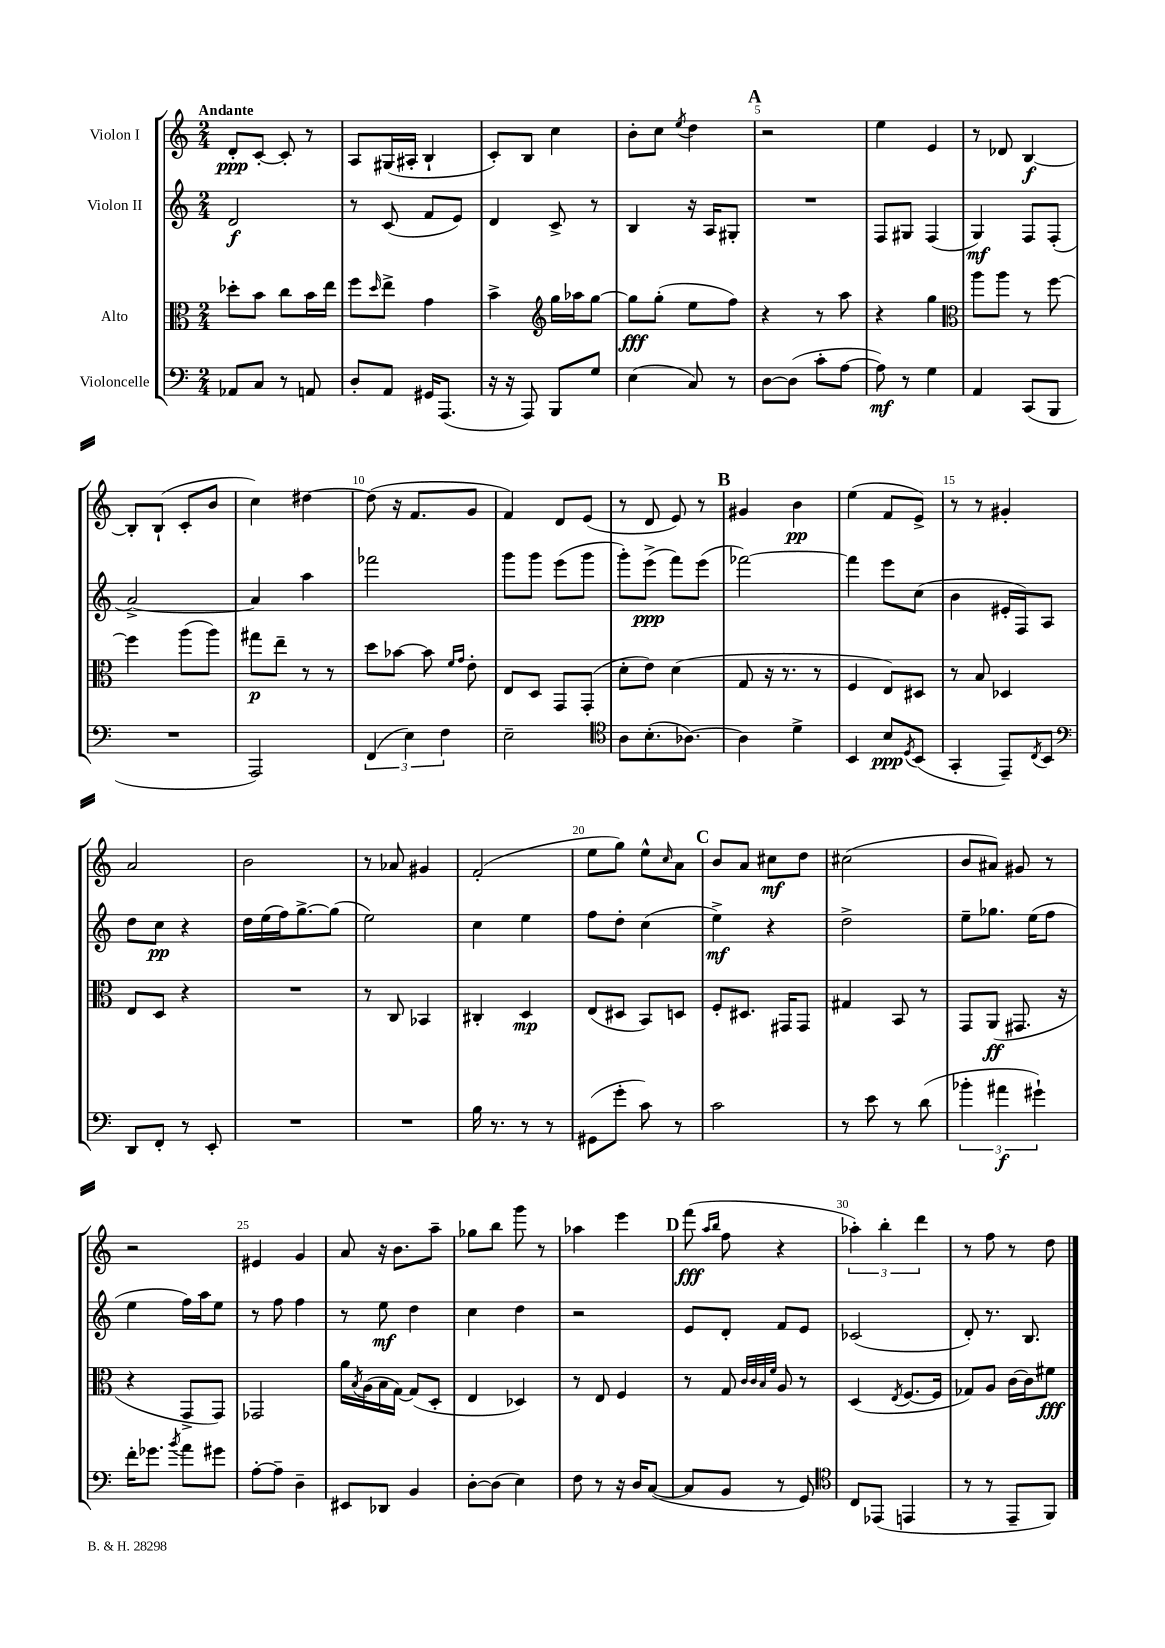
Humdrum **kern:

**kern	**dynam	**kern	**dynam	**kern	**dynam	**kern	**dynam
*part4	*part4	*part3	*part3	*part2	*part2	*part1	*part1
*staff4	*staff4	*staff3	*staff3	*staff2	*staff2	*staff1	*staff1
*I"Violoncelle	*	*I"Alto	*	*I"Violon II	*	*I"Violon I	*
*clefF4	*	*clefC3	*	*clefG2	*	*clefG2	*
*k[]	*	*k[]	*	*k[]	*	*k[]	*
*M2/4	*	*M2/4	*	*M2/4	*	*M2/4	*
=1	=1	=1	=1	=1	=1	=1	=1
!	!	!	!	!	!	!LO:TX:a:B:t=Andante	!
8AA-X/L	.	8dd-X'\L	.	2d/	f	8d'/L	ppp
8C/J	.	8b\J	.	.	.	[8c'/J	.
8r	.	8cc\L	.	.	.	8c'/]	.
8AAn/	.	16b\L	.	.	.	8r	.
.	.	16ee\JJ	.	.	.	.	.
=2	=2	=2	=2	=2	=2	=2	=2
8D'/L	.	8ff\L	.	8r	.	8A/L	.
.	.	16qqdd/	.	.	.	.	.
8AA/J	.	8ee^\J	.	(8c/	.	(16G#X/L	.
.	.	.	.	.	.	16A#X'/JJ	.
16GG#X/KL	.	4g\	.	8f/L	.	4B`/	.
(8.AAA/J	.	.	.	.	.	.	.
.	.	.	.	8e/J)	.	.	.
=3	=3	=3	=3	=3	=3	=3	=3
16r	.	4b^\	.	4d/	.	8c'/L)	.
16r	.	.	.	.	.	.	.
8AAA/)	.	.	.	.	.	8B/J	.
*	*	*clefG2	*	*	*	*	*
8BBB/L	.	16gg\LL	.	8c^/	.	4cc\	.
.	.	16aa-X\J	.	.	.	.	.
8G/J	.	[8gg\J	.	8r	.	.	.
=4	=4	=4	=4	=4	=4	=4	=4
(4E\	.	8gg\L]	fff	4B/	.	8b'\L	.
.	.	(8gg'\J	.	.	.	8cc\J	.
.	.	.	.	.	.	8qee/	.
8C/)	.	8ee\L	.	16r	.	4dd\	.
.	.	.	.	16A/KL	.	.	.
8r	.	8ff\J)	.	8G#X'/J	.	.	.
!!LO:REH:place=s1:t=A
=5	=5	=5	=5	=5	=5	=5	=5
[8D\L	.	4r	.	2r	.	2r	.
(8D\J]	.	.	.	.	.	.	.
8c'\L	.	8r	.	.	.	.	.
[8A\J	.	8aa\	.	.	.	.	.
=6	=6	=6	=6	=6	=6	=6	=6
8A\])	mf	4r	.	8F/L	.	4ee\	.
8r	.	.	.	8G#X/J	.	.	.
4G\	.	4gg\	.	(4F/	.	4e/	.
=7	=7	=7	=7	=7	=7	=7	=7
*	*	*clefC3	*	*	*	*	*
4AA/	.	8aa\L	.	4G/)	mf	8r	.
.	.	8aa\J	.	.	.	8d-X/	.
(8CC/L	.	8r	.	8F/L	.	[4B/	f
8BBB/J	.	[8ff\	.	(8F'/J	.	.	.
!!LO:LB:g=z
=8	=8	=8	=8	=8	=8	=8	=8
2r	.	4ff\]	.	[2a^/)	.	8B'/L]	.
.	.	.	.	.	.	(8B`/J	.
.	.	(8aa\L	.	.	.	8c'/L	.
.	.	8aa\J)	.	.	.	8b/J	.
=9	=9	=9	=9	=9	=9	=9	=9
2AAA/)	.	8gg#X\L	p	4a/]	.	4cc\)	.
.	.	8ee~\J	.	.	.	.	.
.	.	8r	.	4aa\	.	[4dd#X\	.
.	.	8r	.	.	.	.	.
=10	=10	=10	=10	=10	=10	=10	=10
(6FF/	.	8dd\L	.	2fff-X\	.	(8dd#\]	.
.	.	[8b-X\J	.	.	.	16r	.
6E\)	.	.	.	.	.	.	.
.	.	.	.	.	.	8.f/L	.
.	.	8b-\]	.	.	.	.	.
6F\	.	.	.	.	.	.	.
.	.	16qqf/LL	.	.	.	.	.
.	.	16qqg/JJ	.	.	.	.	.
.	.	8e'\	.	.	.	8g/J	.
=11	=11	=11	=11	=11	=11	=11	=11
2E~\	.	8E/L	.	8ggg\L	.	4f/)	.
.	.	8D/J	.	8ggg\J	.	.	.
.	.	8GG/L	.	(8eee\L	.	8d/L	.
.	.	(8GG'/J	.	8ggg\J	.	(8e/J	.
=12	=12	=12	=12	=12	=12	=12	=12
*clefC4	*	*	*	*	*	*	*
8A\L	.	8d'\L	.	8ggg'\L)	.	8r	.
(8.B'\	.	8e\J)	.	(8eee^\J	ppp	8d/	.
.	.	(4d\	.	8fff\L)	.	8e/)	.
[8.A-X\J)	.	.	.	.	.	.	.
.	.	.	.	(8eee\J	.	8r	.
!!LO:REH:place=s1:t=B
=13	=13	=13	=13	=13	=13	=13	=13
4A-\]	.	8G/	.	[2fff-X\)	.	4g#X/	.
.	.	16r	.	.	.	.	.
.	.	8.r	.	.	.	.	.
4d^\	.	.	.	.	.	4b\	pp
.	.	8r	.	.	.	.	.
=14	=14	=14	=14	=14	=14	=14	=14
4BB/	.	4F/	.	4fff-\]	.	(4ee\	.
8B/L	ppp	8E/L)	.	8eee\L	.	8f/L	.
8qD/	.	.	.	.	.	.	.
(8BB/J	.	8D#X/J	.	(8cc\J	.	8e^/J)	.
=15	=15	=15	=15	=15	=15	=15	=15
4GG'/	.	8r	.	4b\	.	8r	.
.	.	8B/	.	.	.	8r	.
8EE~/L)	.	4D-X/	.	16e#X'/LL	.	4g#X'/	.
.	.	.	.	16F/J)	.	.	.
8qC/	.	.	.	.	.	.	.
8BB/J	.	.	.	8A/J	.	.	.
!!LO:LB:g=z
=16	=16	=16	=16	=16	=16	=16	=16
*clefF4	*	*	*	*	*	*	*
8DD/L	.	8E/L	.	8dd\L	.	2a/	.
8FF'/J	.	8D/J	.	8cc\J	pp	.	.
8r	.	4r	.	4r	.	.	.
8EE'/	.	.	.	.	.	.	.
=17	=17	=17	=17	=17	=17	=17	=17
2r	.	2r	.	16dd\LL	.	2b\	.
.	.	.	.	(16ee\	.	.	.
.	.	.	.	16ff\J)	.	.	.
.	.	.	.	[8.gg^\	.	.	.
.	.	.	.	(8gg\J]	.	.	.
=18	=18	=18	=18	=18	=18	=18	=18
2r	.	8r	.	2ee\)	.	8r	.
.	.	8C/	.	.	.	8a-X/	.
.	.	4BB-X/	.	.	.	4g#X/	.
=19	=19	=19	=19	=19	=19	=19	=19
16B\	.	4C#X'/	.	4cc\	.	(2f'/	.
8.r	.	.	.	.	.	.	.
8r	.	4D/	mp	4ee\	.	.	.
8r	.	.	.	.	.	.	.
=20	=20	=20	=20	=20	=20	=20	=20
(8GG#X\L	.	(8E/L	.	8ff\L	.	8ee\L	.
8g'\J	.	8D#X/J	.	8dd'\J	.	8gg\J)	.
8c\)	.	8BB/L)	.	(4cc\	.	8ee^^\L	.
.	.	.	.	.	.	16qqcc/	.
8r	.	8Dn/J	.	.	.	8a\J	.
!!LO:REH:place=s1:t=C
=21	=21	=21	=21	=21	=21	=21	=21
2c\	.	8F'/L	.	4ee^\)	mf	8b/L	.
.	.	8.D#X/J	.	.	.	8a/J	.
.	.	.	.	4r	.	8cc#X\L	mf
.	.	16GG#X/KL	.	.	.	.	.
.	.	8GG#/J	.	.	.	8dd\J	.
=22	=22	=22	=22	=22	=22	=22	=22
8r	.	4G#X/	.	2dd^\	.	(2cc#X\	.
8e\	.	.	.	.	.	.	.
8r	.	8BB/	.	.	.	.	.
(8d\	.	8r	.	.	.	.	.
=23	=23	=23	=23	=23	=23	=23	=23
6b-X'\	.	8GG/L	.	8ee~\L	.	8b/L	.
.	.	(8AA/J	ff	8.gg-X\J	.	8a#X/J)	.
6a#X\	f	.	.	.	.	.	.
.	.	8.GG#X/	.	.	.	8g#X/	.
.	.	.	.	(16ee\KL	.	.	.
6g#X`\)	.	.	.	.	.	.	.
.	.	.	.	8ff\J	.	8r	.
.	.	16r	.	.	.	.	.
!!LO:LB:g=z
=24	=24	=24	=24	=24	=24	=24	=24
16f'\KL	.	4r	.	4ee\	.	2r	.
8.g-X\J	.	.	.	.	.	.	.
8qb/	.	.	.	.	.	.	.
8a\L	.	8GG^/L	.	16ff\LL)	.	.	.
.	.	.	.	16aa\J	.	.	.
8g#X\J	.	8GG/J)	.	8ee\J	.	.	.
=25	=25	=25	=25	=25	=25	=25	=25
[8A'\L	.	2GG-X/	.	8r	.	4e#X/	.
8A~\J]	.	.	.	8ff\	.	.	.
4D~\	.	.	.	4ff\	.	4g/	.
=26	=26	=26	=26	=26	=26	=26	=26
8EE#X/L	.	16a\LL	.	8r	.	8a/	.
.	.	8qB/	.	.	.	.	.
.	.	(16A\	.	.	.	.	.
8DD-X/J	.	16B\	.	8ee\	mf	16r	.
.	.	[16G\JJ)	.	.	.	8.b\L	.
4BB/	.	(8G/L]	.	4dd\	.	.	.
.	.	8D'/J	.	.	.	8aa~\J	.
=27	=27	=27	=27	=27	=27	=27	=27
[8D'\L	.	4E/	.	4cc\	.	8gg-X\L	.
(8D\J]	.	.	.	.	.	8bb\J	.
4E\)	.	4D-X/)	.	4dd\	.	8ggg\	.
.	.	.	.	.	.	8r	.
=28	=28	=28	=28	=28	=28	=28	=28
8F\	.	8r	.	2r	.	4aa-X\	.
8r	.	8E/	.	.	.	.	.
16r	.	4F/	.	.	.	4eee\	.
16D/KL	.	.	.	.	.	.	.
([8C/J	.	.	.	.	.	.	.
!!LO:REH:place=s1:t=D
=29	=29	=29	=29	=29	=29	=29	=29
8C/L]	.	8r	.	8e/L	.	(8fff\	fff
.	.	.	.	.	.	16qqaa/LL	.
.	.	.	.	.	.	16qqbb/JJ	.
8BB/J	.	8G/	.	8d'/J	.	8ff\	.
.	.	32qqc/LLL	.	.	.	.	.
.	.	32qqc/	.	.	.	.	.
.	.	32qqB/	.	.	.	.	.
.	.	32qqf/JJJ	.	.	.	.	.
8r	.	8A/	.	8f/L	.	4r	.
8GG/)	.	8r	.	8e/J	.	.	.
=30	=30	=30	=30	=30	=30	=30	=30
*clefC4	*	*	*	*	*	*	*
8C/L	.	(4D/	.	(2c-X/	.	6aa-X'\)	.
(8EE-X/J	.	.	.	.	.	.	.
.	.	.	.	.	.	6bb'\	.
.	.	8qE/	.	.	.	.	.
4EEn/	.	[8.F/L	.	.	.	.	.
.	.	.	.	.	.	6ddd\	.
.	.	16F/Jk]	.	.	.	.	.
=31	=31	=31	=31	=31	=31	=31	=31
8r	.	8G-X/L)	.	8d'/)	.	8r	.
8r	.	8A/J	.	8.r	.	8ff\	.
8EE~/L	.	[16c\LL	.	.	.	8r	.
.	.	16c\J]	.	8.B/	.	.	.
8FF/J)	.	8f#X\J	fff	.	.	8dd\	.
==	==	==	==	==	==	==	==
*-	*-	*-	*-	*-	*-	*-	*-
